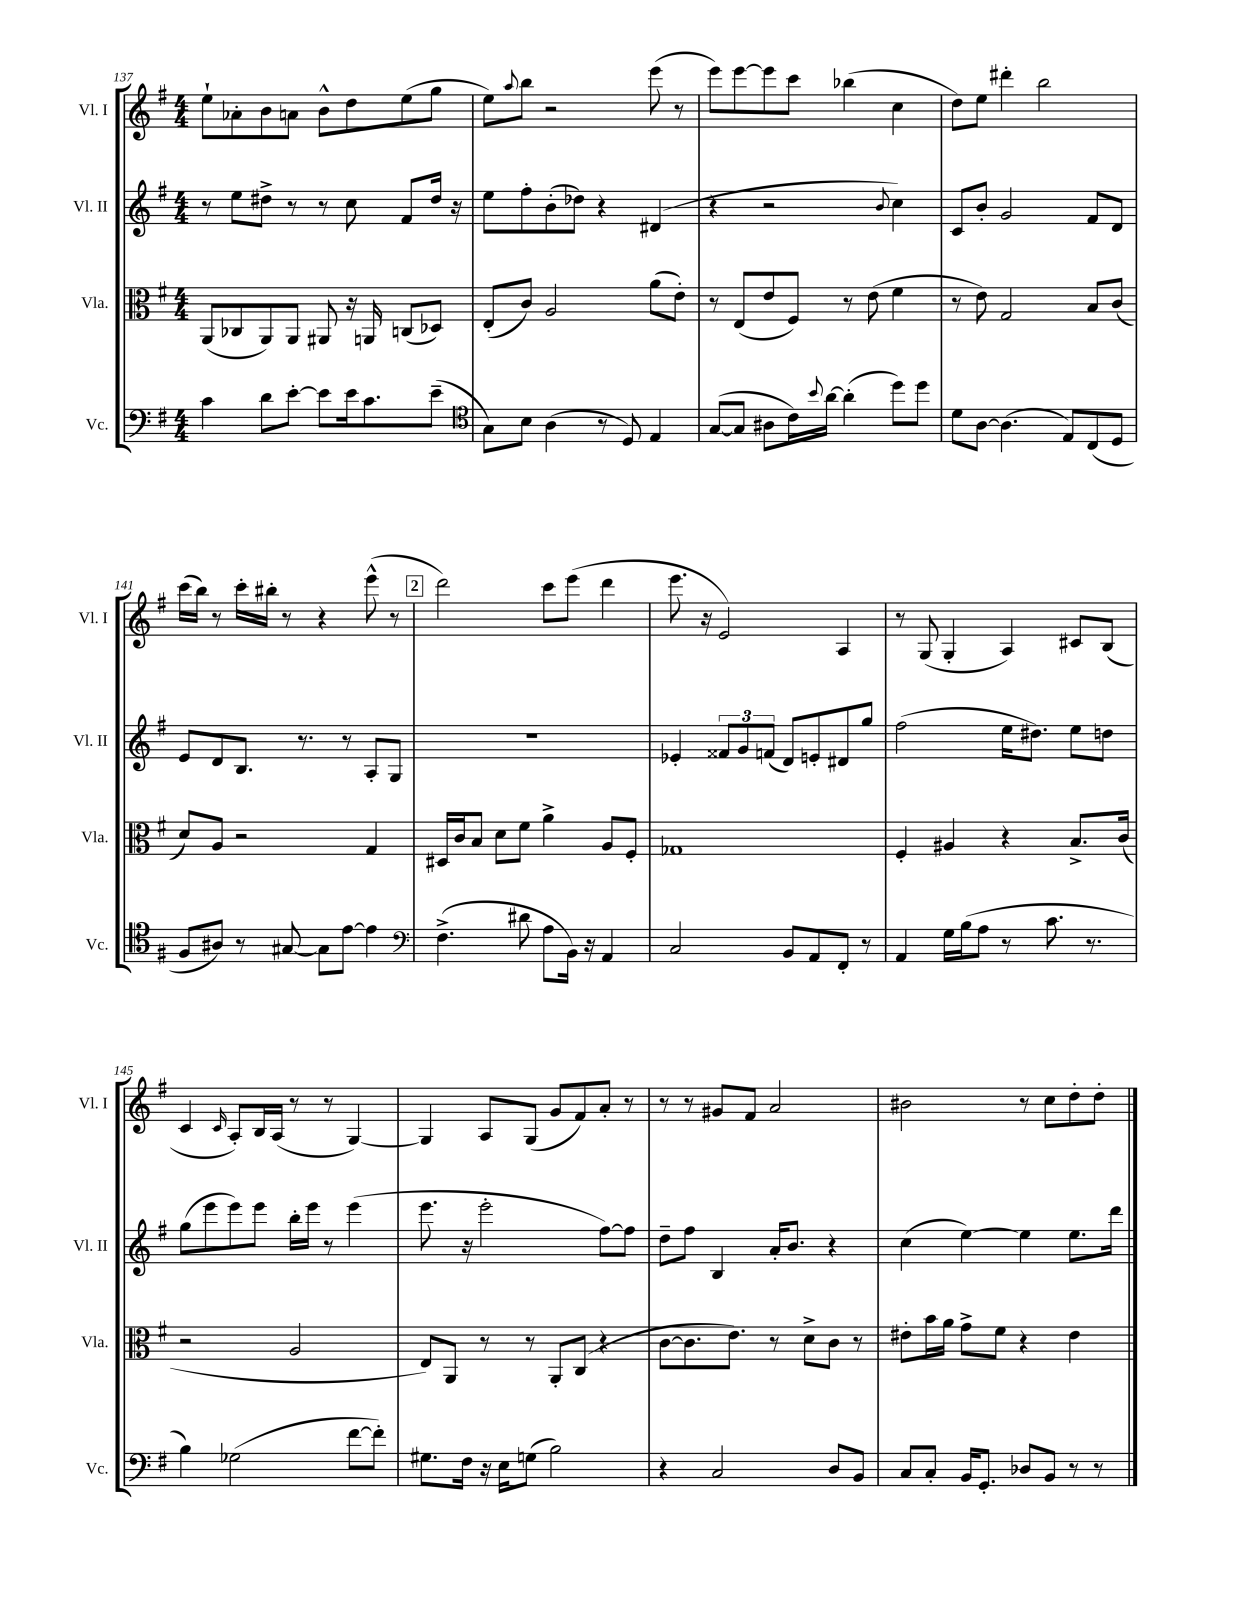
<<
\new StaffGroup <<
\new Staff = "s0" \with { instrumentName = "Vl. I" shortInstrumentName = "Vl. I" } {
    \clef treble \key g \major \numericTimeSignature \time 4/4
    e''8-! aes'8-. b'8 a'8 b'8-^ d''8 e''8( g''8 |
    e''8) \appoggiatura { a''8 } b''8 r2 e'''8( r8 |
    e'''8) e'''8~ e'''8 c'''8 bes''4( c''4 |
    d''8) e''8 dis'''4-. b''2 |
    c'''16( b''16) r8 c'''16-. bis''16-. r8 r4 e'''8-^( r8 |
    \mark \markup { \box "2" } d'''2) c'''8 e'''8( d'''4 |
    e'''8. r16 e'2) a4 |
    r8 g8( g4-. a4) cis'8 b8( |
    c'4 \grace { c'16 } a8-.) b16 a16( r8 r8 g4~) |
    g4 a8 g8( g'8 fis'8) a'8-. r8 |
    r8 r8 gis'8 fis'8 a'2 |
    bis'2 r8 c''8 d''8-. d''8-. \bar "|." |
}
\new Staff = "s1" \with { instrumentName = "Vl. II" shortInstrumentName = "Vl. II" } {
    \clef treble \key g \major \numericTimeSignature \time 4/4
    r8 e''8 dis''8-> r8 r8 c''8 fis'8 dis''16 r16 |
    e''8 fis''8-. b'8-.( des''8) r4 dis'4( |
    r4 r2 \appoggiatura { b'8 } c''4) |
    c'8 b'8-. g'2 fis'8 d'8 |
    e'8 d'8 b8. r8. r8 a8-. g8 |
    \mark \markup { \box "2" } R1 |
    ees'4-. \tuplet 3/2 { fisis'8 g'8 f'8( } d'8) e'8-. dis'8 g''8 |
    fis''2( e''16 dis''8.) e''8 d''8 |
    g''8( e'''8 e'''8) e'''8 b''16-. e'''16 r8 e'''4( |
    e'''8. r16 e'''2-. fis''8~) fis''8 |
    d''8-- fis''8 b4 a'16-. b'8. r4 |
    c''4( e''4~) e''4 e''8. d'''16 \bar "|." |
}
\new Staff = "s2" \with { instrumentName = "Vla." shortInstrumentName = "Vla." } {
    \clef alto \key g \major \numericTimeSignature \time 4/4
    a,8( ces8 a,8) a,8 ais,8 r16 a,16 c8( des8) |
    e8-.( c'8) a2 a'8( e'8-.) |
    r8 e8( e'8 fis8) r8 e'8( fis'4 |
    r8 e'8) g2 b8 c'8( |
    d'8) a8 r2 g4 |
    \mark \markup { \box "2" } dis16 c'16 b8 d'8 fis'8 a'4-> a8 fis8-. |
    ges1 |
    fis4-. ais4 r4 b8.-> c'16( |
    r2 a2 |
    e8) a,8 r8 r8 a,8-. c8( r4 |
    c'8~ c'8. e'8.) r8 d'8-> c'8 r8 |
    eis'8-. b'16 a'16 g'8-> fis'8 r4 eis'4 \bar "|." |
}
\new Staff = "s3" \with { instrumentName = "Vc." shortInstrumentName = "Vc." } {
    \clef bass \key g \major \numericTimeSignature \time 4/4
    c'4 d'8 e'8~-. e'8 e'16 c'8. e'8--( |
    \clef tenor g8) b8 a4( r8 d8) e4 |
    g8~( g8 ais8 c'16) \appoggiatura { b'8 } a'16~ a'4-.( d''8) d''8 |
    d'8 a8~ a4.( e8) c8( d8 |
    fis8 ais8) r8 gis8~ gis8 e'8~ e'4 |
    \mark \markup { \box "2" } \clef bass fis4.->( dis'8 a8 b,16) r16 a,4 |
    c2 b,8 a,8 fis,8-. r8 |
    a,4 g16 b16( a8 r8 c'8. r8. |
    b4) ges2( fis'8~ fis'8-.) |
    gis8. fis16 r16 e16 g8( b2) |
    r4 c2 d8 b,8 |
    c8 c8-. b,16 g,8.-. des8 b,8 r8 r8 \bar "|." |
}
>>
>>
\layout { \context { \Score currentBarNumber = #137 } }
